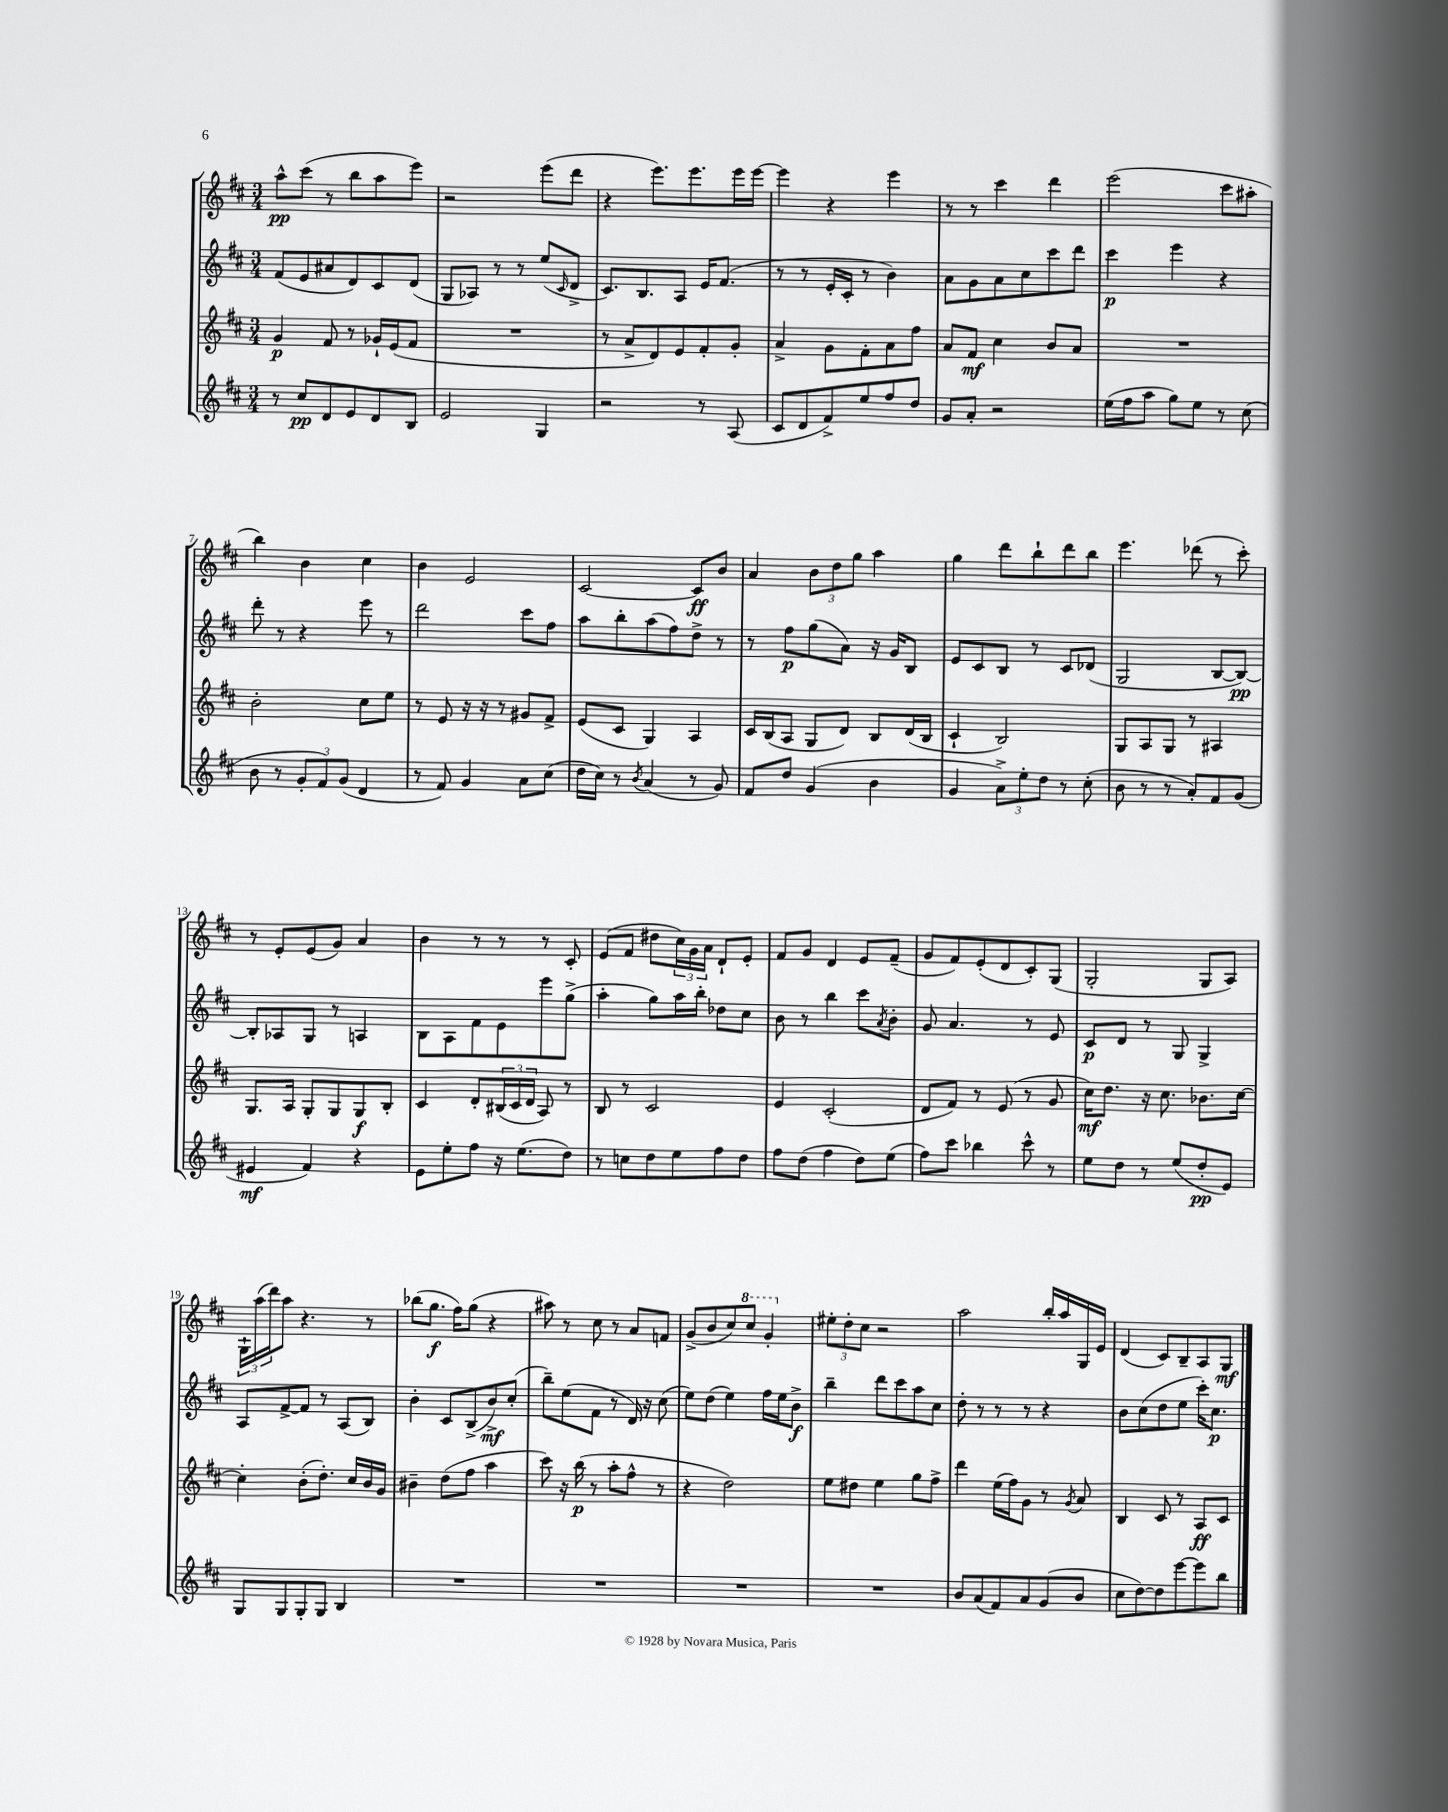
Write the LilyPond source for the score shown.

<<
\new StaffGroup <<
\new Staff = "s0" {
    \clef treble \key d \major \numericTimeSignature \time 3/4
    a''8-^\pp cis'''8( r8 b''8 a''8 e'''8) |
    r2 e'''8( d'''8 |
    r4 e'''8.) e'''8. e'''16 e'''16~ |
    e'''4 r4 e'''4 |
    r8 r8 cis'''4 d'''4 |
    e'''2( cis'''8 ais''8-. |
    b''4) b'4 cis''4 |
    b'4 e'2 |
    cis'2~ cis'8\ff b'8 |
    a'4 \tuplet 3/2 { b'8 d''8 g''8 } a''4 |
    g''4 d'''8 b''8-! d'''8 b''8 |
    e'''4. des'''8( r8 cis'''8-.) |
    r8 e'8-. e'8( g'8) a'4 |
    b'4 r8 r8 r8 cis'8-. |
    e'8( fis'8 dis''8 \tuplet 3/2 { cis''16) g'16 a'16 } d'8-! e'8-. |
    fis'8 g'8 d'4 e'8 fis'8--( |
    g'8 fis'8) e'8-.( d'8 cis'8-.) g8( |
    g2-. g8 a8) |
    \tuplet 3/2 { g16-! a''16( d'''16) } a''8 r4. r8 |
    bes''8( g''8.\f fis''16) g''8( r4 |
    ais''8) r8 cis''8 r8 a'8 f'8 |
    g'8->( b'8 cis''8) \ottava #1 cis'''8 g''4-. \ottava #0 |
    \tuplet 3/2 { eis''8-. d''8-. cis''8 } r2 |
    a''2 b''16-. a''16 g16 e'16 |
    d'4( cis'8) b8-- a8 g8\mf \bar "|." |
}
\new Staff = "s1" {
    \clef treble \key d \major \numericTimeSignature \time 3/4
    fis'8( e'8 ais'8 d'8) cis'8 d'8( |
    g8 aes8) r8 r8 e''8( \grace { cis'16 } d'8-> |
    cis'8.) b8. a8 e'16 fis'8.( |
    r8 r8 e'16-. cis'16-. r8 b'4) |
    a'8 g'8 a'8 cis''8 cis'''8 d'''8 |
    cis'''4\p e'''4 r4 |
    d'''8-. r8 r4 e'''8 r8 |
    d'''2 cis'''8 fis''8 |
    a''8 b''8-. a''8( fis''8) d''8-> r8 |
    r8 fis''8\p g''8( a'8) r16 g'16 b8 |
    e'8 cis'8 b8 r8 cis'8 des'8( |
    g2 b8~ b8~\pp) |
    b8-. aes8 g8 r8 a4 |
    b8 a8 fis'8 e'8 e'''8 g''8->( |
    a''4-. g''8) a''16 b''16-. des''8 cis''8 |
    b'8 r8 b''4 cis'''8 \acciaccatura { a'8 } b'8-. |
    g'8 a'4. r8 e'8 |
    cis'8\p d'8 r8 g8 g4-> |
    a8 fis'8~-> fis'8 r8 a8( b8) |
    b'4-. cis'8 b8->( b'8->\mf) cis''8-.( |
    b''8--) e''8( fis'8 r8 d'16) r16 cis''8( |
    e''8) d''8( e''4) fis''16 e''16 b'8->\f |
    b''4-- d'''8 cis'''8 a''8 cis''8 |
    d''8-. r8 r8 r8 r4 |
    b'8 cis''8( d''8 e''8 cis'''16-.) cis''8.\p \bar "|." |
}
\new Staff = "s2" {
    \clef treble \key d \major \numericTimeSignature \time 3/4
    g'4\p fis'8 r8 ges'16-! e'16( fis'8 |
    R2. |
    r8 a'8-> d'8) e'8 fis'8-. g'8-. |
    a'4-> g'8 fis'8-. a'8 fis''8 |
    a'8 fis'8\mf cis''4 b'8 a'8 |
    R2. |
    b'2-. cis''8 e''8 |
    r8 e'8 r16 r16 r8 gis'8 fis'8-> |
    e'8( cis'8 g4) a4 |
    cis'16 b16( a8 g8 d'8) b8 d'16( b16 |
    cis'4-! b2) |
    g8 a8 g8 r8 ais4 |
    g8. a16 g8-. g8 g8\f b8-. |
    cis'4 d'8-. \tuplet 3/2 { bis16( cis'16 d'16 } a8) r8 |
    b8 r8 cis'2 |
    e'4 cis'2-.( |
    d'8 fis'8) r8 e'8( r8 g'8 |
    cis''16\mf) d''8. r16 cis''8. bes'8. cis''16~ |
    cis''4-. b'8-.( d''8.-.) cis''16 b'16 g'16 |
    bis'4-- d''8( fis''8 a''4 |
    cis'''8) r16 b''16\p( r8 a''8-. fis''8-^ r8 |
    r4 d''2) |
    e''8 dis''8 e''4 g''8 fis''8-> |
    d'''4 e''16( fis''16) g'8 r8 \acciaccatura { g'8 } a'8 |
    b4 cis'8 r8 a8\ff cis'8 \bar "|." |
}
\new Staff = "s3" {
    \clef treble \key d \major \numericTimeSignature \time 3/4
    r8 cis''8\pp d'8 e'8 d'8 b8 |
    e'2 g4 |
    r2 r8 a8( |
    cis'8 d'8 fis'8->) e''8 fis''8 d''8 |
    g'8 a'8-. r2 |
    e''16( fis''16 a''8 g''8) e''8 r8 cis''8( |
    b'8 r8 \tuplet 3/2 { g'8-. fis'8) g'8( } d'4 |
    r8 fis'8) g'4 a'8 cis''8( |
    d''16 cis''16) r8 \acciaccatura { b'8 } a'4( r8 g'8) |
    fis'8 d''8 g'4( b'4 |
    g'4 \tuplet 3/2 { a'8->) e''8-. d''8 } r8 cis''8-.( |
    b'8 r8 r8 a'8-.) fis'8 g'8( |
    eis'4\mf fis'4) r4 |
    e'8 e''8-. fis''8 r16 e''8.( d''8) |
    r8 c''8 d''8 e''8 fis''8 d''8 |
    fis''8 d''8( fis''4 d''8) e''8( |
    fis''8) cis'''8 bes''4 cis'''8-^ r8 |
    e''8 d''8 r8 e''8( d''8-.\pp e'8) |
    g8 g8 g8-. g8 b4 |
    R2. |
    R2. |
    R2. |
    R2. |
    b'8 a'8( fis'8) a'8 g'8( b'8 |
    cis''8 d''8~) d''8 e'''8~ e'''8 b''8 \bar "|." |
}
>>
>>
